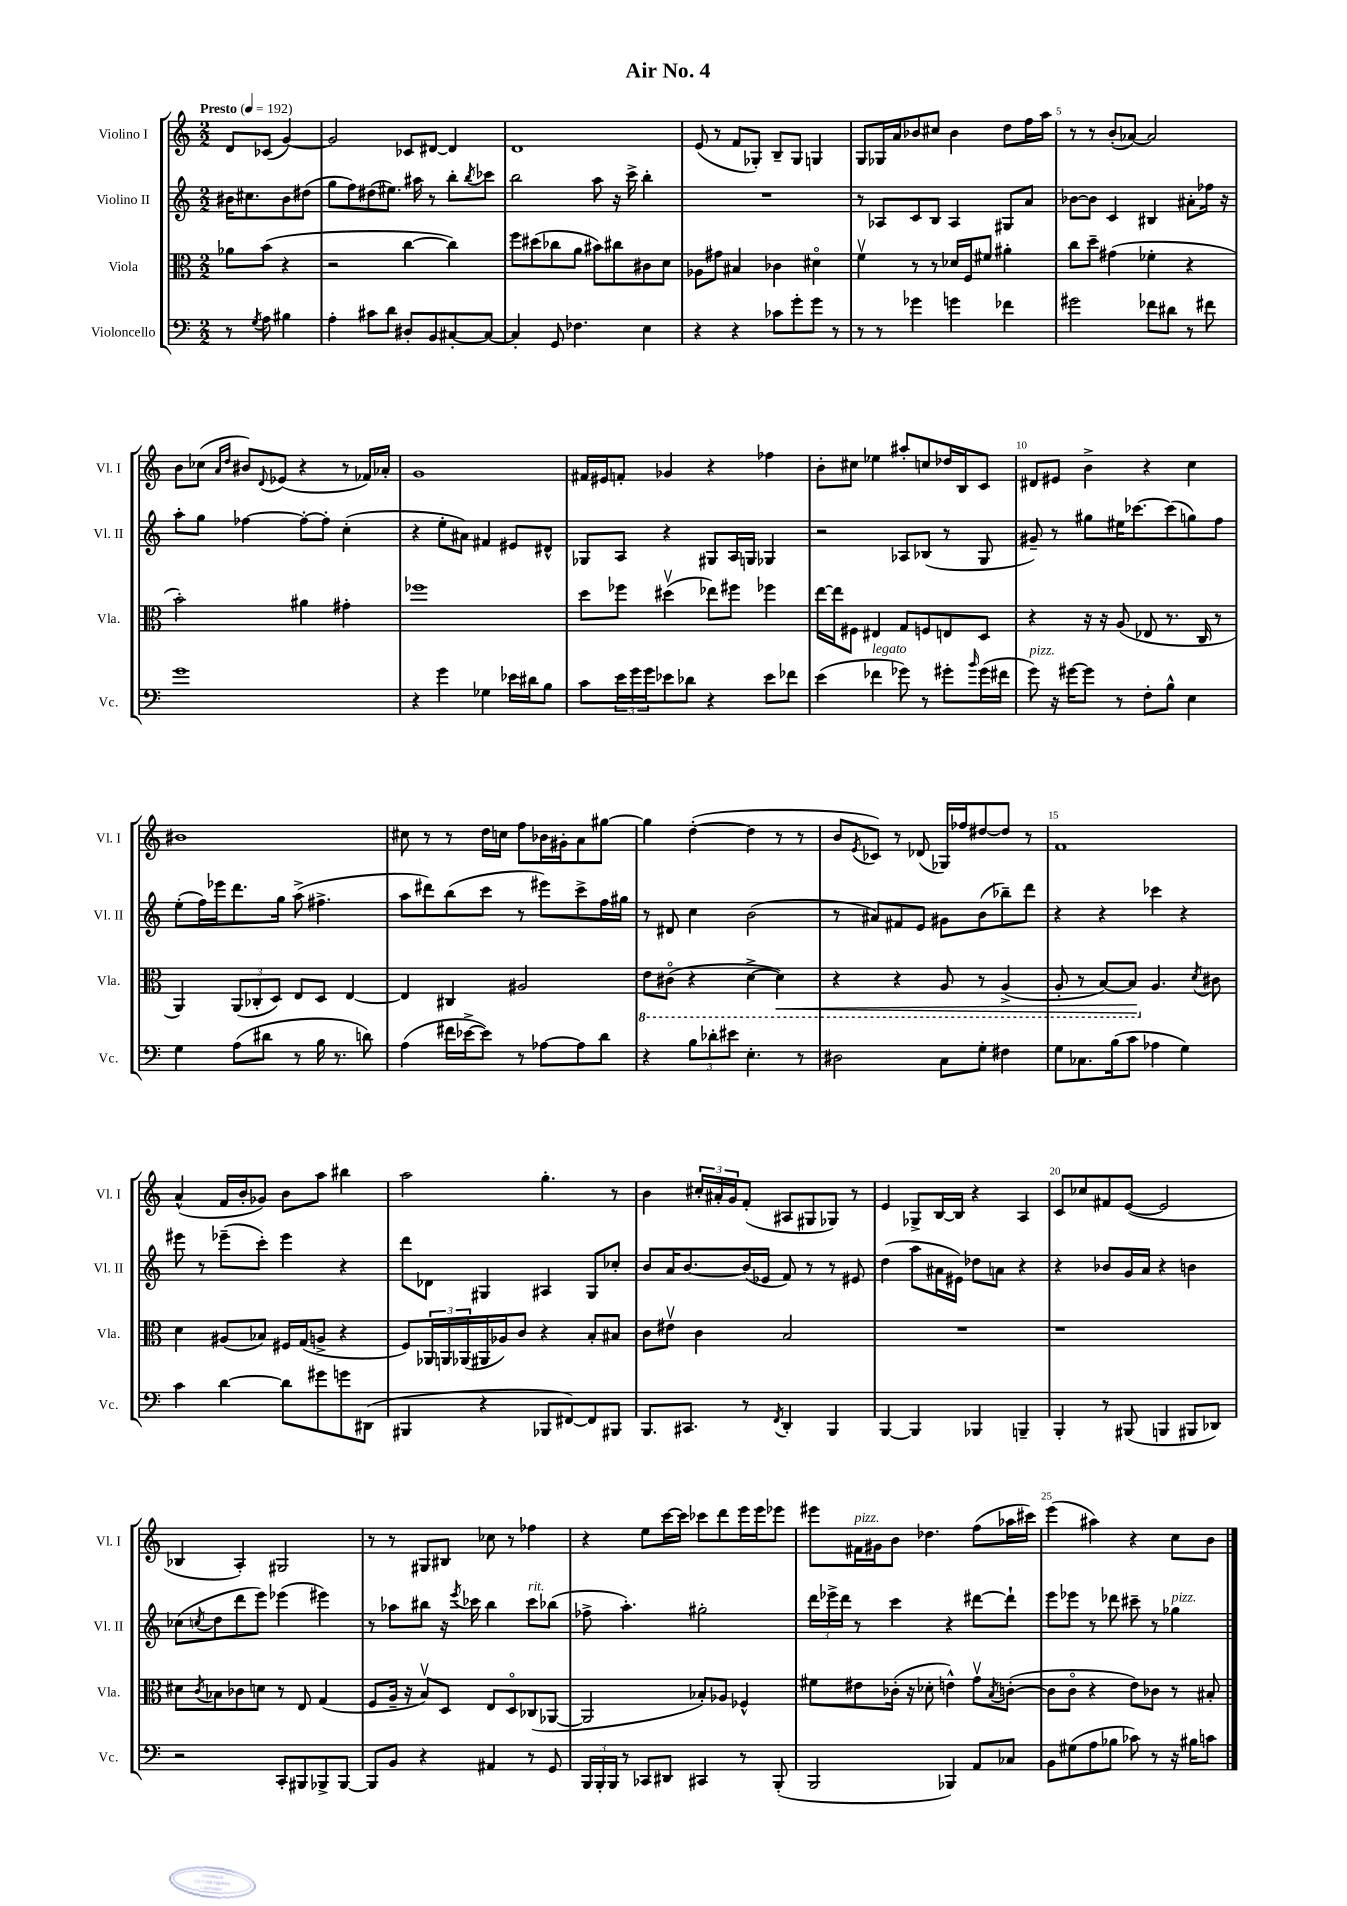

**kern	**kern	**kern	**kern
*staff4	*staff3	*staff2	*staff1
*clefF4	*clefC3	*clefG2	*clefG2
*k[]	*k[]	*k[]	*k[]
*M2/2	*M2/2	*M2/2	*M2/2
*MM192	*MM192	*MM192	*MM192
8r	8a-\L	16b#\LK	8d/L
.	.	8.cc#\	.
8qG/	.	.	.
8A\	(8b\J	.	(8c-/J
4B#\	4r	8b#\	[4g/)
.	.	(8dd#\J	.
=	=	=	=
4A'\	2r	8gg\L	2g/]
.	.	8ff\)	.
8c#\L	.	(8dd#\	.
8d\J	.	8.ee#\J)	.
8D#'/L	[4cc\	.	8c-/L
.	.	16aa#\	.
8BB/	.	8r	[8d#/J
[8C#'/	4cc\])	8bb'\L	4d#/]
.	.	8qbb/	.
8C#/_J	.	8ccc-\J	.
=	=	=	=
4C#'/]	8ff\L	2bb\	1d
.	(8dd#\	.	.
8GG/	8cc-\	.	.
4.F-\	8a\J	.	.
.	8b#\L)	8aa\	.
.	8cc#\	16r	.
.	.	16ccc^\	.
4E\	8c#\	4bb'\	.
.	8d\J	.	.
=	=	=	=
4r	8A-\L	1r	(8e/
.	8g#\J	.	8r
4r	4B#/	.	8f/L
.	.	.	8G-'/J)
8c-\L	4c-\	.	8B~/L
8g'\	.	.	8G-/J
8g\J	4d#o\	.	4G/
8r	.	.	.
=	=	=	=
8r	4fv\	8r	8G/L
8r	.	8A-/L	16G-/L
.	.	.	16a/J
4g-\	8r	8c/	8b-/
.	8r	8B/J	8cc#/J
4g\	16d-/LL	4A-/	4b-\
.	16F/J	.	.
.	8f#/J	.	.
4f-\	4a#'\	8G#/L	8dd\L
.	.	8a/J	16ff\L
.	.	.	16aa\JJ
=	=	=	=
2g#\	8cc\L	[8b-\L	8r
.	8dd~\J	8b-\]J	8r
.	(4g#\	4c/	(8b'/L
.	.	.	[8a-/J)
8f-\L	4f-'\	4B#/	2a-/]
8d#\J	.	.	.
8r	4r	8a#'\L	.
8f#\	.	16ff-\Jk	.
.	.	16r	.
=	=	=	=
1g	2b'\)	8aa'\L	8b\L
.	.	8gg\J	(8cc-\J
.	.	.	16qqa/LL
.	.	.	16qqdd/JJ
.	.	[4ff-\	8b#/L)
.	.	.	8qqd/
.	.	.	(8e-/J
.	4a#\	8ff-'\_L	4r
.	.	8ff-'\]J	.
.	4g#'\	(4cc'\	8r
.	.	.	16f-/LL)
.	.	.	16a-'/JJ
=	=	=	=
4r	1ff-	4r	1g
4g\	.	8ee'\L	.
.	.	8a#\J)	.
4G-\	.	4f#/	.
16e-\LL	.	8e#/L	.
16d#\J	.	.	.
8B\J	.	8d#^^/J	.
=	=	=	=
8c\L	8dd\L	8G-/L	16f#/LL
.	.	.	16e#/J
24e\L	8ff-\J	8A/J	8f'/J
24g\	.	.	.
24g\J	.	.	.
8e-\	(4dd#v\	4r	4g-/
8d-\J	.	.	.
4r	8ee-\L)	8G#/L	4r
.	8ff#\J	16A/L	.
.	.	16G/JJ	.
8e-\L	4ff-\	4G-/	4ff-\
8f-\J	.	.	.
=	=	=	=
(4e\	[16ee\LL	2r	8b'\L
.	16ee\]J	.	.
.	8F#\J	.	8cc#\J
4f-\	4E#/	.	4ee-\
8g-\)	8G/L	8A-/L	8aa#'/L
8r	8F/	(8B-/J	8cc/
8g#'\L	8E/	8r	16dd-/L
.	.	.	16B/J
16qqb/	.	.	.
(16g#\L	8D/J	8G/	8c/J
16f#\JJ	.	.	.
=	=	=	=
8g\)	4r	8g#~/)	8d#/L
16r	.	8r	8e#/J
[16g#\LK	.	.	.
8g#\]J	16r	8gg#\L	4b^\
.	16r	.	.
8r	(8A/	16ee#\K	.
.	.	[8.ccc-\	.
8F'\L	8E-/	.	4r
8B^^\J	8.r	(8ccc-\]	.
4E\	.	8gg\)	4cc\
.	16C/	.	.
.	8r	8ff\J	.
=	=	=	=
4G\	4AA/)	(8ee'\L	1b#
.	.	16ff\L)	.
.	.	16eee-\J	.
(8A\L	(12AA/L	8.ddd\	.
.	12C-'/	.	.
8d#\J	.	.	.
.	12D/J)	.	.
.	.	16gg\Jk	.
8r	8E/L	(8aa^\	.
16B\	8D/J	4.ff#^\	.
8.r	.	.	.
.	[4E/	.	.
8d\)	.	.	.
=	=	=	=
(4A\	4E/]	8aa\L	8cc#\
.	.	8ddd#\)	8r
16f#\LL	4C#/	(8bb\	8r
[16e-^\J	.	.	.
8e-\]J)	.	8ccc\J	16dd\LL
.	.	.	16cc\JJ
8r	2A#/	8r	8ff\L
[8A-\L	.	8eee#\L)	16b-\L
.	.	.	16g#'\J
8A-\]	.	8ccc^\	8a\
8d\J	.	16ff\L	[8gg#\J
.	.	16gg#\JJ	.
=	=	=	=
4r	8E\L	8r	4gg#\]
.	(8C#o\J	8d#/	.
12B\L	4r	4cc\	([4dd'\
12d-'\	.	.	.
12e#\J	.	.	.
4.E'\	[4D^\	(2b\	4dd\]
.	4D\])	.	8r
8r	.	.	8r
=	=	=	=
2D#\	4r	8r	8b/L
.	.	.	8qe/
.	.	8a#/L)	8c-/J)
.	4r	8f#/	8r
.	.	8e/J	(8d-/
8C\L	8AA/	8g#\L	16G-/LL)
.	.	.	16ff-/J
8G'\J	8r	(8b\	[8dd#/
4F#\	(4AA^/	8bb-~\)	8dd#/]J
.	.	8ddd\J	8r
=	=	=	=
8G\L	8AA'/	4r	1f
8.C-\	8r	.	.
.	[8BB/L)	4r	.
(16B\k	.	.	.
8c\J	8BB/]J	.	.
4A-\	4.A/	4ccc-\	.
4G\)	.	4r	.
.	8qd/	.	.
.	8c#\	.	.
=	=	=	=
4c\	4d\	8eee#\	(4a^^/
.	.	8r	.
[4d\	(8A#/L	(8eee-~\L	16f/LL
.	.	.	16b'/J
.	8B-/J)	8ccc'\J)	8g-/J)
8d\]L	16F#/LL	4eee-\	8b\L
.	(16G/J	.	.
8g#\	8A^/J	.	8aa\J
8g\	4r	4r	4bb#\
(8DD#\J	.	.	.
=	=	=	=
4BBB#/	8F/L)	8ddd\L	2aa\
.	24AA-/L	8d-\J	.
.	24AA/	.	.
.	(24AA-/	.	.
4r	16AA#/	4G#/	.
.	16A-/J)	.	.
.	8c/J	.	.
8BBB-/L	4r	4A#/	4.gg'\
[8FF#/)	.	.	.
8FF#/]	8B'/L	8G#/L	.
8BBB#/J	8B#/J	8cc-'/J	8r
=	=	=	=
8.BBB/L	8c\L	8b/L	4b\
.	8e#v\J	16a/K	.
8.CC#/J	.	[8.b/	.
.	4c\	.	24cc#'/LL
.	.	.	24a#'/
.	.	.	24g/J
8r	.	(16b/]L	(8f'/J
.	.	16e-/JJ	.
8qFF/	.	.	.
4DD'/	2B/	8f/)	8A#/L
.	.	8r	8G#/
4BBB/	.	8r	8G-/J)
.	.	8e#/	8r
=	=	=	=
[4BBB/	1r	(4dd\	4e/
4BBB/]	.	8aa\L	8G-^/L
.	.	16a#\L	[16B/L
.	.	16e#\JJ)	16B/]JJ
4BBB-/	.	8dd-\L	4r
.	.	8a\J	.
4BBB~/	.	4r	4A/
=	=	=	=
4BBB'/	1r	4r	8c/L
.	.	.	8cc-/
8r	.	8b-/L	8f#/
(8BBB#/	.	16g/L	([8e/J
.	.	16a/JJ	.
4BBB/	.	4r	2e/]
8BBB#/L	.	4b\	.
8DD-/J)	.	.	.
=	=	=	=
2r	8d#\L	(8cc-\L	4B-/
.	8qc/	8qcc/	.
.	8B-\	8dd\	.
.	8c-\	8ddd\	4A'/)
.	8d\J	8eee\J)	.
8CC'/L	8r	(4eee-\	2G#/
8BBB#/	8E/	.	.
8BBB-^/	(4G/	4eee#\)	.
[8BBB-/J	.	.	.
=	=	=	=
8BBB-/]L	8F/L	8r	8r
8BB/J	16A~/Jk	8aa-\L	8r
.	16r	.	.
4r	8Bv/L)	8bb#\J	8G#/L
.	8D/J	16r	8B#/J
.	.	8qeee/	.
.	.	16ccc-\	.
4AA#/	8E/L	4bb#\	8cc-\
.	8Do/	.	8r
8r	(8C-/	8ccc-\L	4ff-\
8GG/	[8AA-/J	(8bb-\J	.
=	=	=	=
24BBB/LL	2AA-/]	8ff-^\	4r
24BBB'/	.	.	.
24BBB/JJ	.	.	.
8r	.	4.aa'\)	.
8CC-/L	.	.	8ee\L
8DD#/J	.	.	[16ccc\L
.	.	.	16ccc\]JJ
4CC#/	8B-'/L)	2gg#'\	8ccc-\L
.	8A-/J	.	8ddd\
8r	4F-^^/	.	16eee\L
.	.	.	16eee\J
(8BBB'/	.	.	8eee-\J
=	=	=	=
2BBB/	8f#\L	24ddd\LL	8eee#\L
.	.	24eee-^\	.
.	.	24ddd\JJ	.
.	8e#\	8r	16f#\L
.	.	.	16g#\J
.	(16c-'\Jk	4ccc\	8b\J
.	16r	.	.
.	8d-'\	.	4.dd-\
4BBB-/)	4e^^\)	4r	.
8AA/L	8gv\L	[8ddd#\L	(8ff\L
.	8qB/	.	.
8C-/J	([8c'\J	8ddd#`\]J	16aa-\L
.	.	.	16ccc#\JJ)
=	=	=	=
8BB\L	8c\]L	8eee\L	(4eee\
(8G#\	8co\J	8eee-\J	.
8A\	4r	8r	4aa#\)
8B-\J	.	8ddd-\	.
8c-\)	8e\L)	8ccc#~\	4r
8r	8c-\J	8r	.
16r	8r	4gg-\	8cc\L
16B#\LK	.	.	.
8c\J	8B#'/	.	8b\J
==	==	==	==
*-	*-	*-	*-
